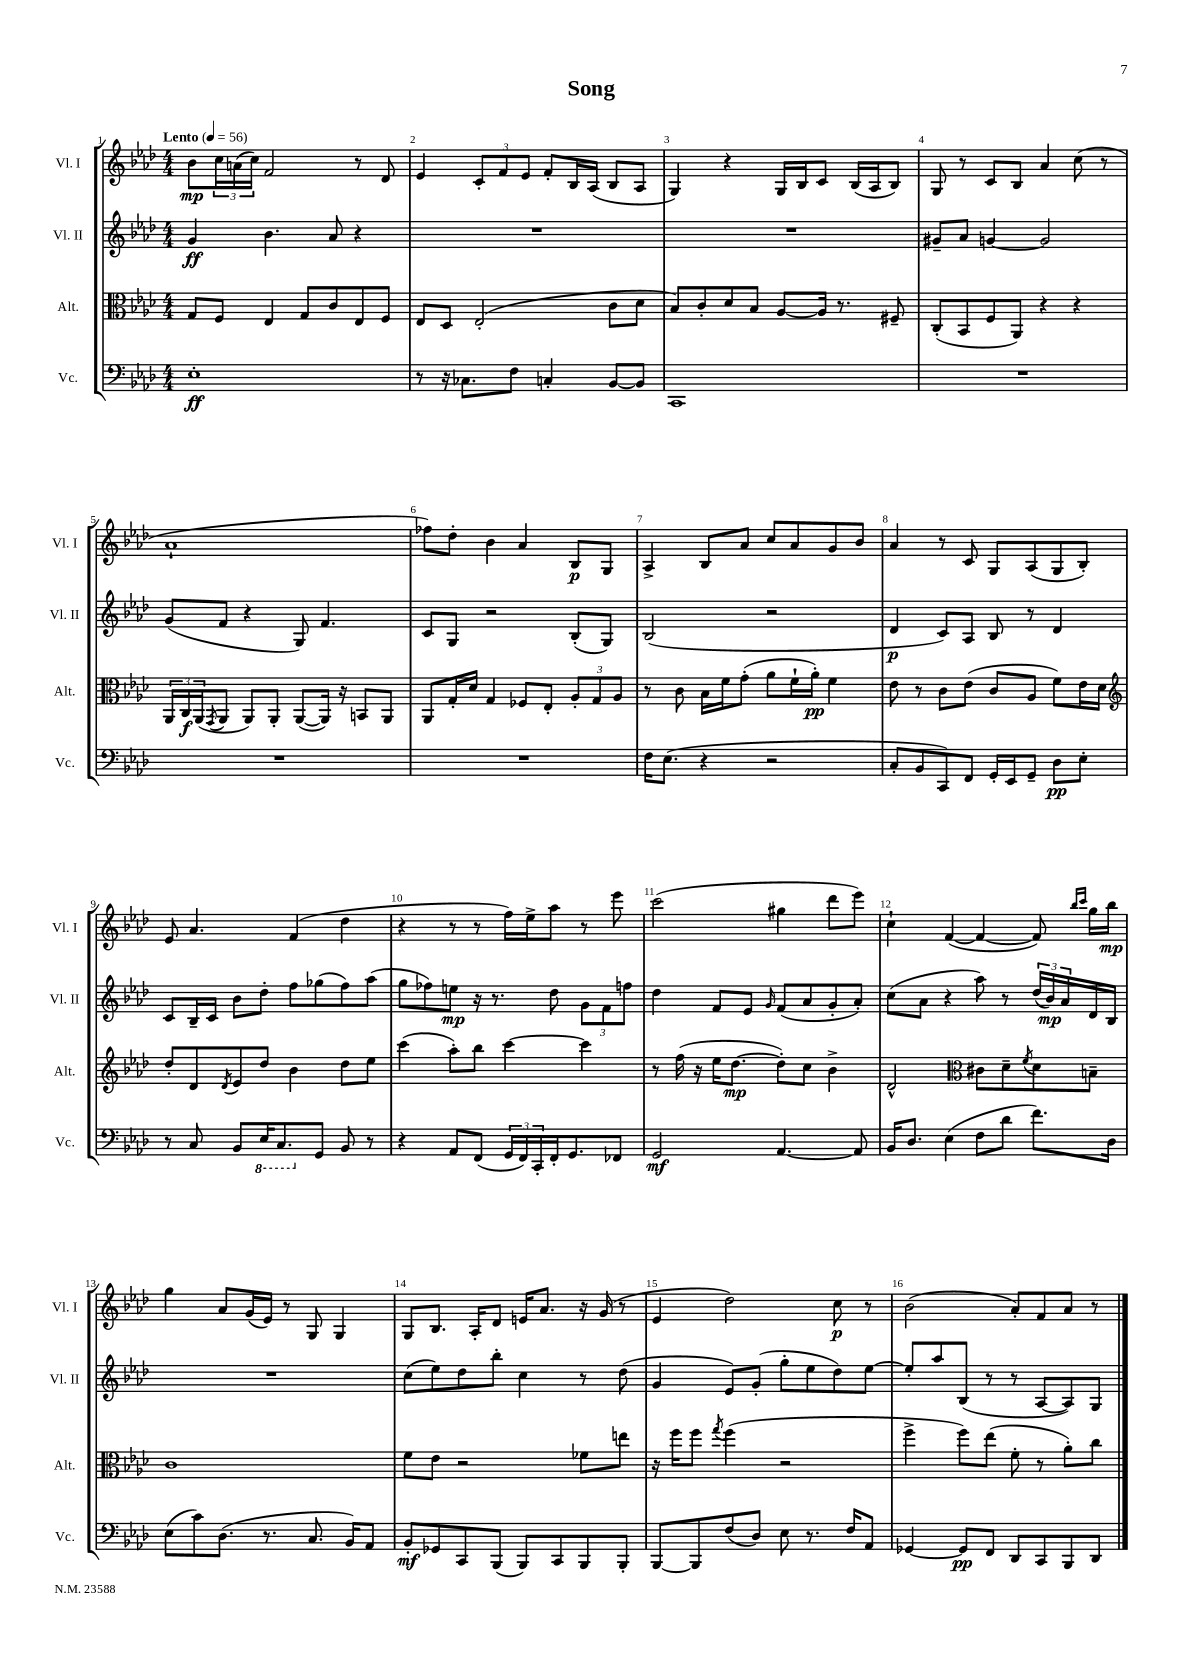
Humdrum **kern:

**kern	**kern	**kern	**kern
*staff4	*staff3	*staff2	*staff1
*clefF4	*clefC3	*clefG2	*clefG2
*k[b-e-a-d-]	*k[b-e-a-d-]	*k[b-e-a-d-]	*k[b-e-a-d-]
*M4/4	*M4/4	*M4/4	*M4/4
*MM56	*MM56	*MM56	*MM56
1E-'	8G	4g	8b-
.	8F	.	24cc
.	.	.	(24a
.	.	.	24cc)
.	4E-	4.b-	2f
.	8G	.	.
.	8c	8a-	.
.	8E-	4r	8r
.	8F	.	8d-
=	=	=	=
8r	8E-	1r	4e-
16r	8D-	.	.
8.C-	.	.	.
.	(2E-'	.	12c'
.	.	.	12f
8F	.	.	.
.	.	.	12e-
4C'	.	.	8f'
.	.	.	16B-
.	.	.	(16A-
[8BB-	8c	.	8B-
8BB-]	8d-	.	8A-
=	=	=	=
1CC	8B-)	1r	4G)
.	8c'	.	.
.	8d-	.	4r
.	8B-	.	.
.	[8A-	.	16G
.	.	.	16B-
.	16A-]	.	8c
.	8.r	.	.
.	.	.	(16B-
.	.	.	16A-
.	8F#~	.	8B-)
=	=	=	=
1r	(8C'	8g#~	8G
.	8BB-	8a-	8r
.	8F	[4g	8c
.	8AA-)	.	8B-
.	4r	2g]	4a-
.	4r	.	(8cc
.	.	.	8r
=	=	=	=
1r	24AA-	(8g	1a-`
.	24C	.	.
.	(24AA-	.	.
.	8qGG	.	.
.	8AA-	8f	.
.	8AA-)	4r	.
.	8AA-'	.	.
.	([8AA-	8G)	.
.	16AA-])	4.f	.
.	16r	.	.
.	8BB	.	.
.	8AA-	.	.
=	=	=	=
1r	8AA-	8c	8ff-)
.	16G'	8G	8dd-'
.	16d-	.	.
.	4G	2r	4b-
.	8F-	.	4a-
.	8E-'	.	.
.	12A-'	(8B-'	8B-
.	12G	.	.
.	.	8G)	8G
.	12A-	.	.
=	=	=	=
16F	8r	(2B-	4A-^
(8.E-	.	.	.
.	8c	.	.
4r	16B-	.	8B-
.	16f	.	.
.	(8g'	.	8a-
2r	8a-	2r	8cc
.	16f`	.	8a-
.	16a-')	.	.
.	4f	.	8g
.	.	.	8b-
=	=	=	=
8C'	8e-	4d-	4a-
8BB-	8r	.	.
8CC)	8c	8c)	8r
8FF	(8e-	8A-	8c
16GG'	8c	8B-	8G
16EE-	.	.	.
8GG~	8A-	8r	(8A-
8D-	8f)	4d-	8G
8E-'	16e-	.	8B-')
.	16d-	.	.
=	=	=	=
*	*clefG2	*	*
8r	8dd-'	8c	8e-
8C	8d-	16B-~	4.a-
.	.	16c	.
.	8qd-	.	.
8BB-	8e-	8b-	.
16EE-	8dd-	8dd-'	.
8.CC	.	.	.
.	4b-	8ff	(4f
8GG	.	(8gg-	.
8BB-	8dd-	8ff)	4dd-
8r	8ee-	(8aa-	.
=	=	=	=
4r	(4ccc	8gg	4r
.	.	8ff-)	.
8AA-	8aa-')	8ee	8r
(8FF	8bb-	16r	8r
.	.	8.r	.
24GG	[4ccc	.	16ff)
24FF)	.	.	.
.	.	.	16ee-^
24CC'	.	.	.
16FF'	.	8dd-	8aa-
8.GG	.	.	.
.	4ccc]	12g	8r
.	.	12f	.
8FF-	.	.	8eee-
.	.	12ff	.
=	=	=	=
2GG	8r	4dd-	(2ccc
.	(16ff	.	.
.	16r	.	.
.	16ee-	8f	.
.	[8.dd-	.	.
.	.	8e-	.
.	.	16qqg	.
[4.AA-	8dd-'])	(8f	4gg#
.	8cc	8a-	.
.	4b-^	8g'	8ddd-
8AA-]	.	8a-')	8eee-)
=	=	=	=
16BB-	2d-^^	(8cc	4cc`
8.D-	.	.	.
.	.	8a-	.
(4E-	.	4r	([4f
*	*clefC3	*	*
8F	8c#	8aa-)	4f_
8d-	8d-~	8r	.
.	8qf	.	.
8.f)	8d-	(24dd-	8f])
.	.	24b-)	.
.	.	24a-	.
.	.	.	16qqbb-
.	.	.	16qqccc
.	8B~	16d-	16gg
16D-	.	16B-	16bb-
=	=	=	=
(8E-	1c	1r	4gg
8c)	.	.	.
(8.D-	.	.	8a-
.	.	.	(16g
8.r	.	.	16e-)
.	.	.	8r
8.C	.	.	8G
.	.	.	4G
16BB-)	.	.	.
8AA-	.	.	.
=	=	=	=
8BB-'	8f	(8cc	8G
8GG-	8e-	8ee-)	8.B-
8CC	2r	8dd-	.
.	.	.	16A-'
(8BBB-	.	8bb-'	8d-
8BBB-)	.	4cc	16e
.	.	.	8.a-
8CC	.	.	.
8BBB-	8f-	8r	16r
.	.	.	(16g
8BBB-'	8ee	(8dd-	8r
=	=	=	=
[8BBB-	16r	4g	4e-
.	16ff	.	.
8BBB-]	8ff	.	.
.	8qgg	.	.
(8F	(4ff	8e-)	2dd-)
8D-)	.	(8g'	.
8E-	2r	8gg'	.
8.r	.	8ee-	.
.	.	8dd-)	8cc
16F	.	.	.
8AA-	.	[8ee-	8r
=	=	=	=
[4GG-	4ff^	8ee-']	(2b-
.	.	8aa-	.
8GG-]	8ff)	(8B-	.
8FF	(8ee-	8r	.
8DD-	8f'	8r	8a-')
8CC	8r	[8A-	8f
8BBB-	8a-')	8A-])	8a-
8DD-	8cc	8G	8r
==	==	==	==
*-	*-	*-	*-
